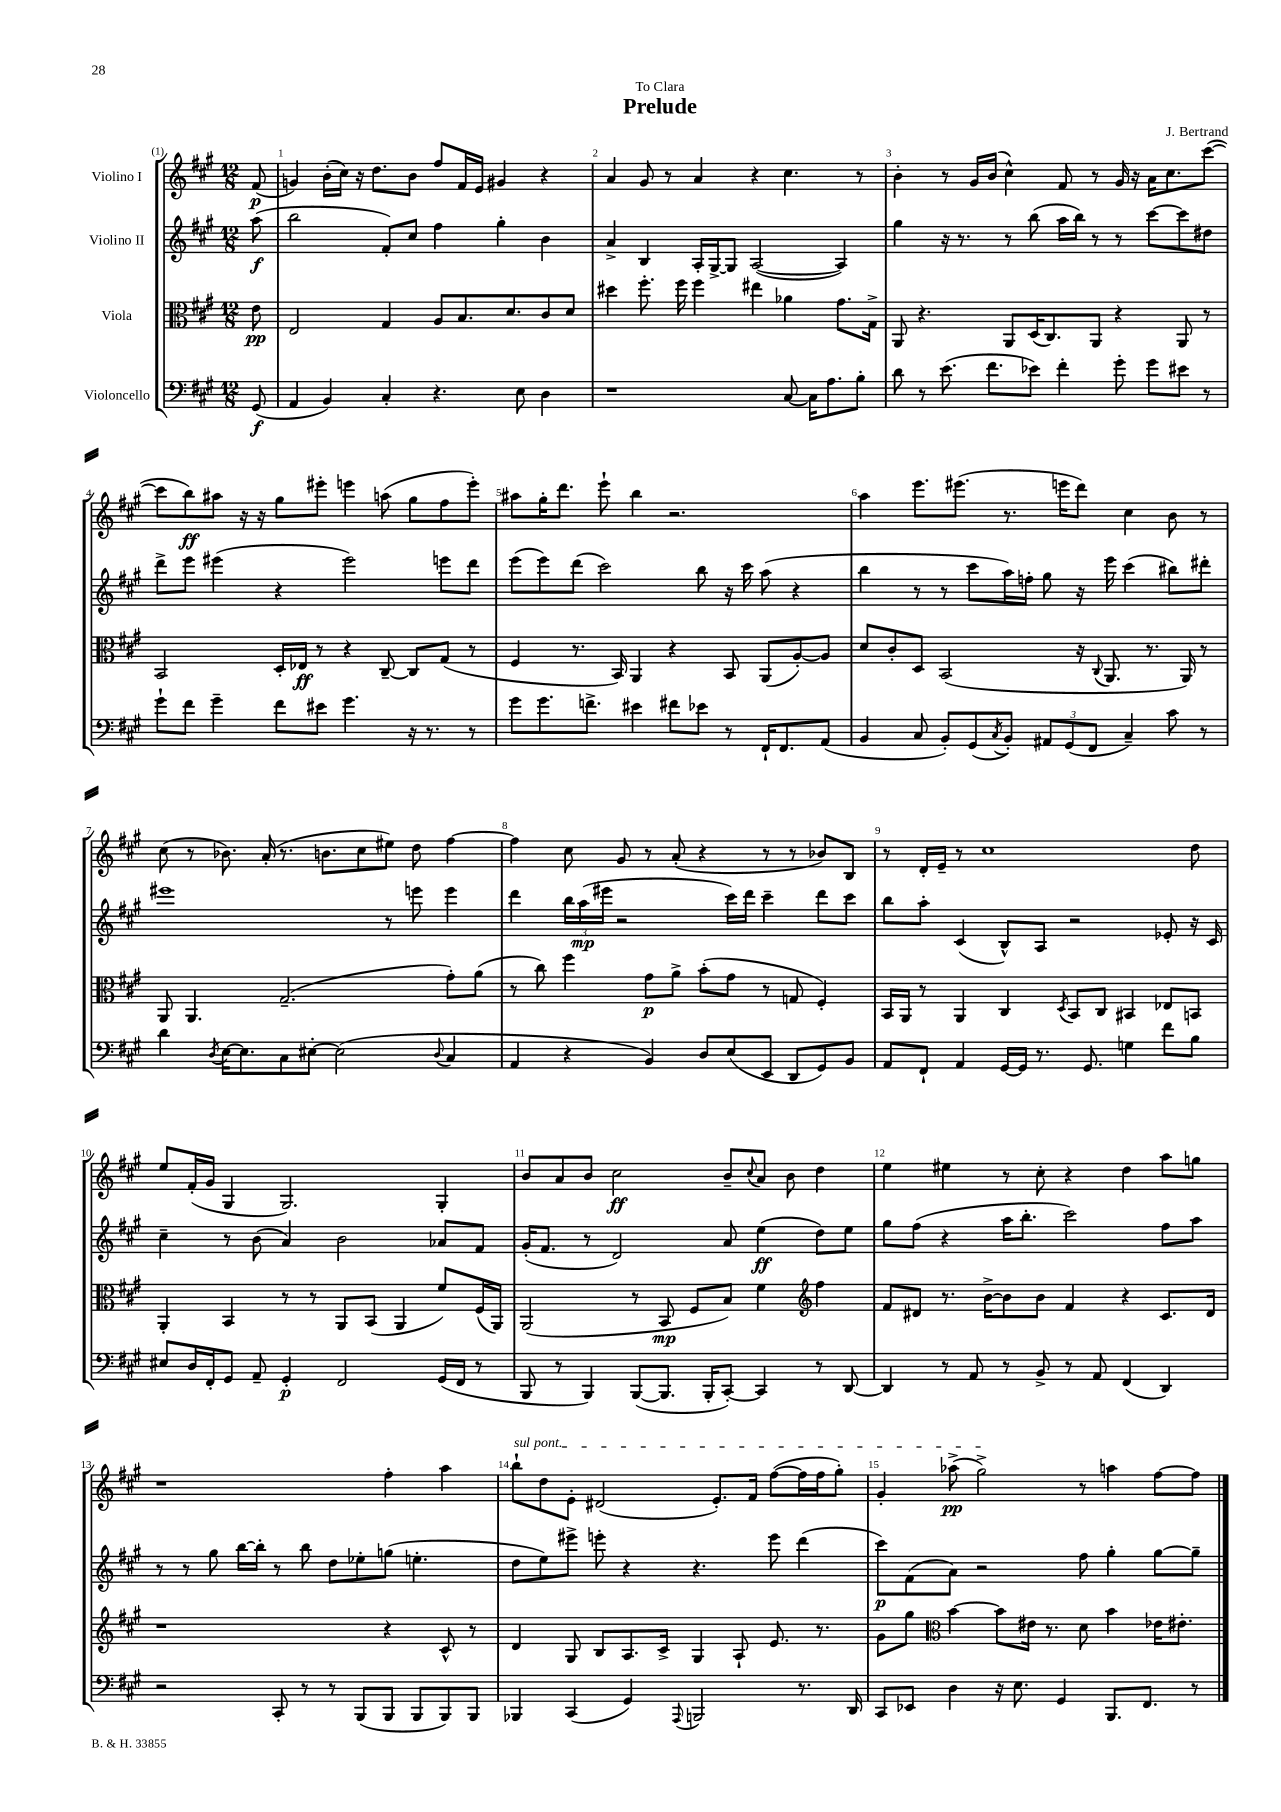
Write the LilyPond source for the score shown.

\header { title = "Prelude" composer = "J. Bertrand" dedication = "To Clara" }
<<
\new StaffGroup <<
\new Staff = "s0" \with { instrumentName = "Violino I" } {
    \clef treble \key a \major \numericTimeSignature \time 12/8 \partial 8
    fis'8\p( |
    g'4) b'16-.( cis''16) r16 d''8. b'8 fis''8 fis'16 e'16 gis'4 r4 |
    a'4 gis'8 r8 a'4 r4 cis''4. r8 |
    b'4-. r8 gis'16 b'16( cis''4-^) fis'8 r8 gis'16 r16 a'16 cis''8. cis'''8~( |
    cis'''8 b''8\ff) ais''8 r16 r16 gis''8 eis'''8-. e'''4 a''8( gis''8 fis''8 e'''8-.) |
    ais''8 gis''16-. d'''8. e'''8-! b''4 r2. |
    a''4 e'''8. eis'''8.( r8. e'''16 d'''8) cis''4 b'8 r8 |
    cis''8( r8 bes'8.) a'16-.( r8. b'8. cis''8 eis''8) d''8 fis''4~ |
    fis''4 cis''8 gis'8 r8 a'8-.( r4 r8 r8 bes'8) b8 |
    r8 d'16-. e'16-- r8 cis''1 d''8 |
    e''8 fis'16-.( gis'16 gis4 gis2.) gis4-. |
    b'8 a'8 b'8 cis''2\ff b'8-- \appoggiatura { cis''8 } a'8 b'8 d''4 |
    e''4 eis''4 r8 cis''8-. r4 d''4 a''8 g''8 |
    r1 fis''4-. a''4 |
    \once \override TextSpanner.bound-details.left.text = \markup { \italic "sul pont." } b''8-!\startTextSpan d''8 e'8-. dis'2( e'8.-.) fis'16 fis''8~( fis''16 fis''16 gis''8-.) |
    gis'4-. aes''8->\pp( gis''2->\stopTextSpan) r8 a''4 fis''8~ fis''8 \bar "|." |
}
\new Staff = "s1" \with { instrumentName = "Violino II" } {
    \clef treble \key a \major \numericTimeSignature \time 12/8 \partial 8
    a''8\f( |
    b''2 fis'8-.) cis''8 fis''4 gis''4-. b'4 |
    a'4-> b4 a16-. gis16~-> gis8 a2~( a4) |
    gis''4 r16 r8. r8 b''8( a''16 b''16) r8 r8 cis'''8~ cis'''8 dis''8 |
    d'''8-> e'''8 eis'''4( r4 eis'''2) e'''8 d'''8 |
    e'''8( e'''8) d'''8( cis'''2) b''8 r16 cis'''16 a''8( r4 |
    b''4 r8 r8 cis'''8 a''16) f''16-. gis''8 r16 e'''16 cis'''4( bis''8) dis'''8-. |
    eis'''1 r8 e'''8 e'''4 |
    d'''4 \tuplet 3/2 { b''16 a''16\mp( eis'''16 } r2 cis'''16) d'''16 cis'''4-- d'''8 cis'''8 |
    b''8 a''8-. cis'4( b8-^) a8 r2 ees'8-. r16 cis'16 |
    cis''4-- r8 b'8( a'4) b'2 aes'8 fis'8 |
    gis'16-.( fis'8. r8 d'2) a'8 e''4\ff( d''8) e''8 |
    gis''8 fis''8( r4 a''16 b''8.-. cis'''2) fis''8 a''8 |
    r8 r8 gis''8 b''16~ b''16-. r8 b''8 d''8 ees''8-. g''8( e''4.-. |
    d''8 e''8) eis'''8-> e'''8-. r4 r4. e'''8 d'''4( |
    cis'''8\p) fis'8( a'8) r2 fis''8 gis''4-. gis''8~ gis''8-- \bar "|." |
}
\new Staff = "s2" \with { instrumentName = "Viola" } {
    \clef alto \key a \major \numericTimeSignature \time 12/8 \partial 8
    e'8\pp |
    e2 gis4 a8 b8. d'8. cis'8 d'8 |
    dis''4 fis''8.-. fis''16 fis''4 eis''4 aes'4 gis'8. gis16-> |
    a,8 r4. a,8 d16( cis8.) a,8 r4 a,8 r8 |
    b,2 d16-. ees16\ff r8 r4 cis8~-- cis8 gis8( r8 |
    fis4 r8. b,16) a,4 r4 b,8 a,8( a8~-.) a8 |
    d'8 cis'8-. d8 b,2( r16 \appoggiatura { cis8 } a,8. r8. a,16) r8 |
    a,8 a,4. gis2.--( gis'8-.) a'8( |
    r8 cis''8) fis''4 gis'8\p a'8-> b'8-.( gis'8 r8 g8 fis4-.) |
    b,16 a,16 r8 a,4 cis4 \acciaccatura { d8 } b,8 cis8 bis,4 ees8 b,8 |
    a,4-. b,4 r8 r8 a,8 b,8( a,4 fis'8) fis16( a,16) |
    a,2( r8 b,8\mp fis8 b8) fis'4 \clef treble fis''4 |
    fis'8 dis'8 r8. b'16~-> b'8 b'8 fis'4 r4 cis'8. dis'16 |
    r1 r4 cis'8-^ r8 |
    d'4 gis8 b8 a8. cis'16-> gis4 a8-! e'8. r8. |
    gis'8 gis''8 \clef alto b'4~ b'8 eis'16 r8. d'8 b'4 ees'16 eis'8.-. \bar "|." |
}
\new Staff = "s3" \with { instrumentName = "Violoncello" } {
    \clef bass \key a \major \numericTimeSignature \time 12/8 \partial 8
    gis,8\f( |
    a,4 b,4) cis4-. r4. e8 d4 |
    r1 cis8~ cis16 a8. b8-. |
    d'8 r8 e'8.( fis'8. ees'8) fis'4-. gis'8-. gis'8 eis'8 r8 |
    gis'8-! fis'8 gis'4-- fis'8 eis'8 gis'4. r16 r8. r8 |
    gis'8 gis'8. f'8.-> eis'4 fis'8 ees'8 r8 fis,16-! fis,8. a,8( |
    b,4 cis8 b,8-.) gis,8( \acciaccatura { cis8 } b,8-.) \tuplet 3/2 { ais,8 gis,8( fis,8 } cis4--) cis'8 r8 |
    d'4 \acciaccatura { d8 } e16~ e8. cis8 eis8~-. eis2( \appoggiatura { d8 } cis4 |
    a,4 r4 b,4) d8 e8( e,8 d,8 gis,8) b,8 |
    a,8 fis,8-! a,4 gis,16~ gis,16 r8. gis,8. g4 fis'8 b8 |
    eis8 d16 fis,16-. gis,8 a,8-- gis,4-.\p fis,2 gis,16( fis,16 r8 |
    b,,8 r8 b,,4) b,,8~( b,,8. b,,16-. cis,8~-.) cis,4 r8 d,8~ |
    d,4 r8 a,8 r8 b,8-> r8 a,8 fis,4( d,4) |
    r2 cis,8-. r8 r8 b,,8( b,,8 b,,8 b,,8) b,,8 |
    bes,,4 cis,4( gis,4) \appoggiatura { a,,8 } b,,2 r8. d,16 |
    cis,8 ees,8 d4 r16 e8. gis,4 b,,8. fis,8. r8 \bar "|." |
}
>>
>>
\layout { \context { \Score \override BarNumber.break-visibility = ##(#f #t #t) barNumberVisibility = #all-bar-numbers-visible } }
